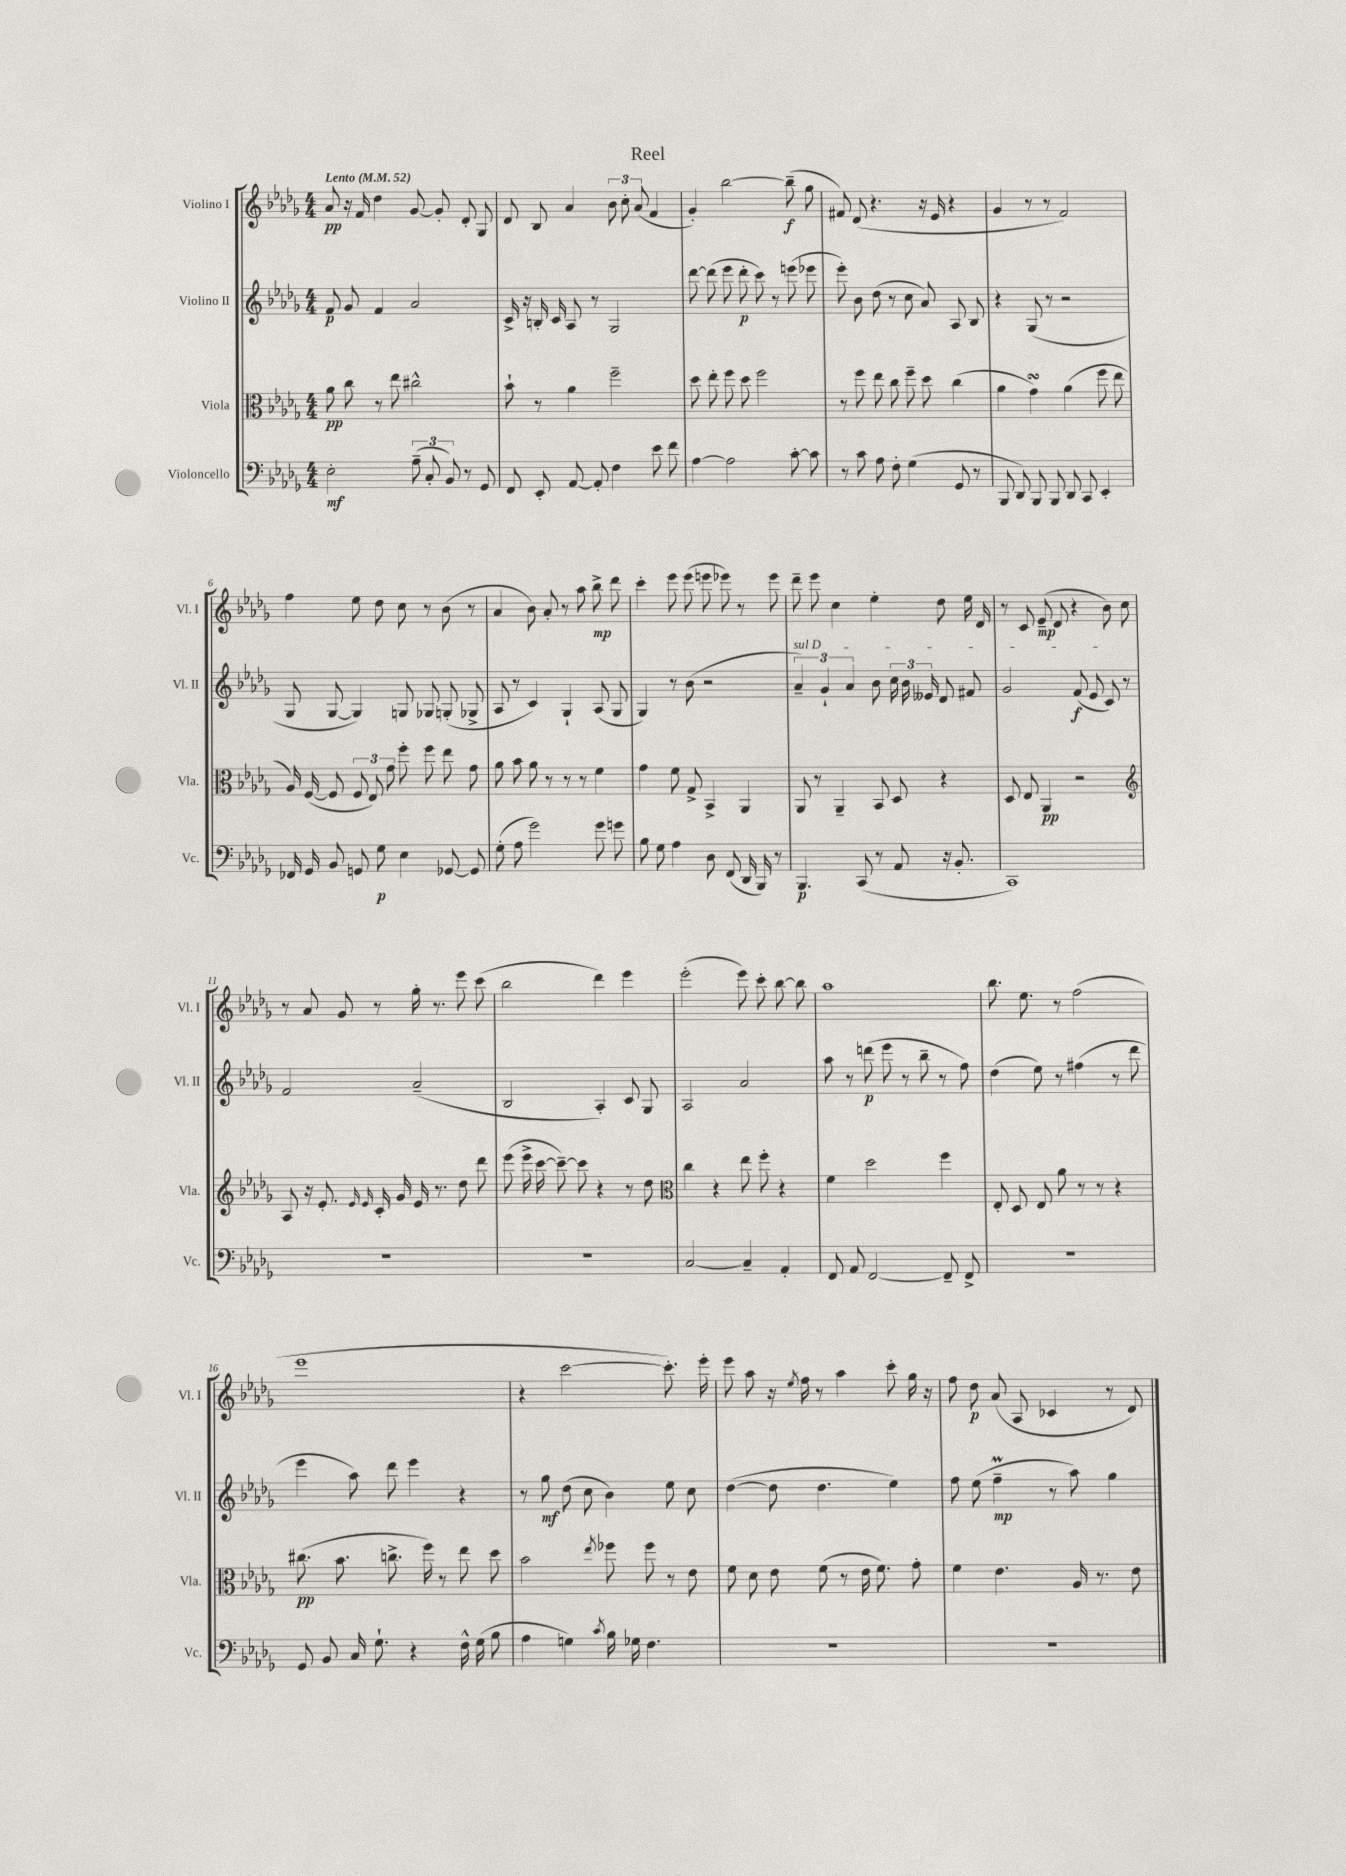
\header { title = "Reel" }
<<
\new StaffGroup <<
\new Staff = "s0" \with { instrumentName = "Violino I" shortInstrumentName = "Vl. I" } {
    \clef treble \key des \major \numericTimeSignature \time 4/4 \tempo "Lento" 4 = 52
    \autoBeamOff aes'8\pp r16 f'16 des''4 ges'8~ ges'8-. des'8-. ges8 |
    des'8 bes8 aes'4 \tuplet 3/2 { bes'8 c''8-. aes'8( } f'4 |
    ges'4-.) bes''2~ bes''8--\f( ges''8 |
    fis'8) des'8( r4. r16 ees'16 r4 |
    ges'4 r8 r8 f'2) |
    f''4 ees''8 des''8 c''8 r8 bes'8( r8 |
    aes'4 bes'8) aes'8-. r8 aes''8 bes''8->\mp des'''8 |
    c'''4-. ees'''8 ees'''8( e'''8 ees'''8) r8 ees'''8 |
    des'''8-- ees'''8 c''4 ees''4-. des''8 ees''16 des'16 |
    r8 c'8 ees'8--\mp( des'8 r4 bes'8) c''8 |
    r8 aes'8 ges'8 r8 ges''16-. r8. ees'''8 c'''8( |
    bes''2 des'''4) ees'''4 |
    ees'''2-.( ees'''8) c'''8-. bes''8~ bes''8 |
    aes''1 |
    bes''8. ees''8. r8 f''2( |
    ees'''1 |
    r4 c'''2~ c'''8.-.) ees'''16-. |
    ees'''8 aes''8 r16 \acciaccatura { ees''8 } f''16 r8 aes''4 c'''8-. ges''16 r16 |
    f''8 des''8\p aes'8( aes8 ces'4 r8 des'8) \bar "|." |
}
\new Staff = "s1" \with { instrumentName = "Violino II" shortInstrumentName = "Vl. II" } {
    \clef treble \key des \major \numericTimeSignature \time 4/4
    \autoBeamOff f'8\p ges'8 f'4 aes'2 |
    c'16-> r16 b16-. c'16 aes8 r8 ges2 |
    des'''8~ des'''8( ees'''8 des'''8-.\p c'''8) r8 e'''8( ees'''8 |
    ees'''8-.) bes'8 des''8( r8 c''8 aes'8) aes8 bes8 |
    r4 ges8( r8 r2 |
    ges8 ges8~ ges4) g8 ges8 g8-.( ges8-> |
    aes8 r8 c'4) ges4-! aes8( ges8 |
    ges4) r8 bes'8( r2 |
    \tuplet 3/2 { \once \override TextSpanner.bound-details.left.text = \markup { \italic "sul D" } aes'4--\startTextSpan) ges'4-! aes'4 } bes'8 \tuplet 3/2 { c''16 bes'16 eeses'16 } des'8 fis'8 |
    ges'2 f'8\f( ees'8 c'8\stopTextSpan) r8 |
    f'2 aes'2--( |
    bes2 aes4-.) c'8 ges8 |
    aes2 aes'2 |
    aes''8 r8 d'''8\p( ees'''8 r8 bes''8-- r8 f''8) |
    des''4( ees''8) r8 fis''4( r8 des'''8 |
    ees'''4 aes''8) des'''8 ees'''4 r4 |
    r8 ges''8\mf des''8( c''8 bes'4) ees''8 c''8 |
    des''4~( des''8 des''4. ees''4) |
    f''8 ees''8( f''4--\prall\mp r8 aes''8) ges''4 \bar "|." |
}
\new Staff = "s2" \with { instrumentName = "Viola" shortInstrumentName = "Vla." } {
    \clef alto \key des \major \numericTimeSignature \time 4/4
    \autoBeamOff aes'8\pp c''8 r8 ees''8 cis''2-^ |
    bes'8-! r8 aes'4 f''2-- |
    des''8 ees''8-. f''8 des''8 f''2 |
    r8 f''8 ees''8 c''8 f''8-- des''8 c''4( |
    aes'4 ges'4\turn) aes'4( f''8 ees''8 |
    aes16) f16~( f8 \tuplet 3/2 { f8 ees8) ges'8 } f''8-. f''8 ees''8 ges'8 |
    aes'8 bes'8 aes'8 r8 r8 r8 f'4 |
    ges'4 f'8 ges8-> bes,4-> aes,4 |
    aes,8 r8 aes,4-- bes,8 des8 r4 |
    des8 ees8 aes,4\pp r2 |
    \clef treble aes8 r16 ees'8.-. \grace { ees'16 ees'16 } c'16-. ges'16 ees'16 r8. des''8 des'''8 |
    ees'''8( ees'''16-> c'''16~ c'''8~--) c'''8 r4 r8 des''8 |
    \clef alto c''4 r4 ees''8 f''8-. r4 |
    f'4 des''2 f''4 |
    ees8-. des8 ees8 aes'8 r8 r8 r4 |
    cis''8.\pp( bes'8. c''8.-> f''16) r8 ees''8 des''8 |
    bes'2 \acciaccatura { ees''8 } fes''8 fes''8 r8 ees'8 |
    f'8 des'8 ees'8 f'8( r8 ees'16 f'8.) ges'8-. |
    f'4 ees'4. aes16 r8. ees'8 \bar "|." |
}
\new Staff = "s3" \with { instrumentName = "Violoncello" shortInstrumentName = "Vc." } {
    \clef bass \key des \major \numericTimeSignature \time 4/4
    \autoBeamOff ees2-.\mf \tuplet 3/2 { aes8--( c8-. bes,8) } r8 ges,8 |
    f,8 ees,8-. aes,8~ aes,8-. f4 ees'8 f'8 |
    aes4~ aes2 c'8~-. c'8 |
    r8 c'8 aes8 f8-. ges4( ges,8 r8 |
    bes,,8 des,8) bes,,8 bes,,8 des,8 c,8 ees,4-. |
    fes,16 ges,16 bes,8 g,8 ges8\p ees4 ges,8~ ges,8 |
    ges8-.( aes8 ges'2) ges'8 g'8 |
    bes8 ges8 aes4 des8 f,8( des,16 bes,,16) r8 |
    bes,,4.\p c,8( r8 aes,8 r16 bes,8.-. |
    c,1) |
    R1 |
    R1 |
    c2~ c4-- aes,4-. |
    f,8 aes,8 f,2~ f,8-- f,8-> |
    R1 |
    ges,8 bes,8 c16 ges8.-! r4 f16-^ ges16( bes8 |
    aes4 g4) \acciaccatura { c'8 } bes16 ges16 f4. |
    R1 |
    R1 \bar "|." |
}
>>
>>
